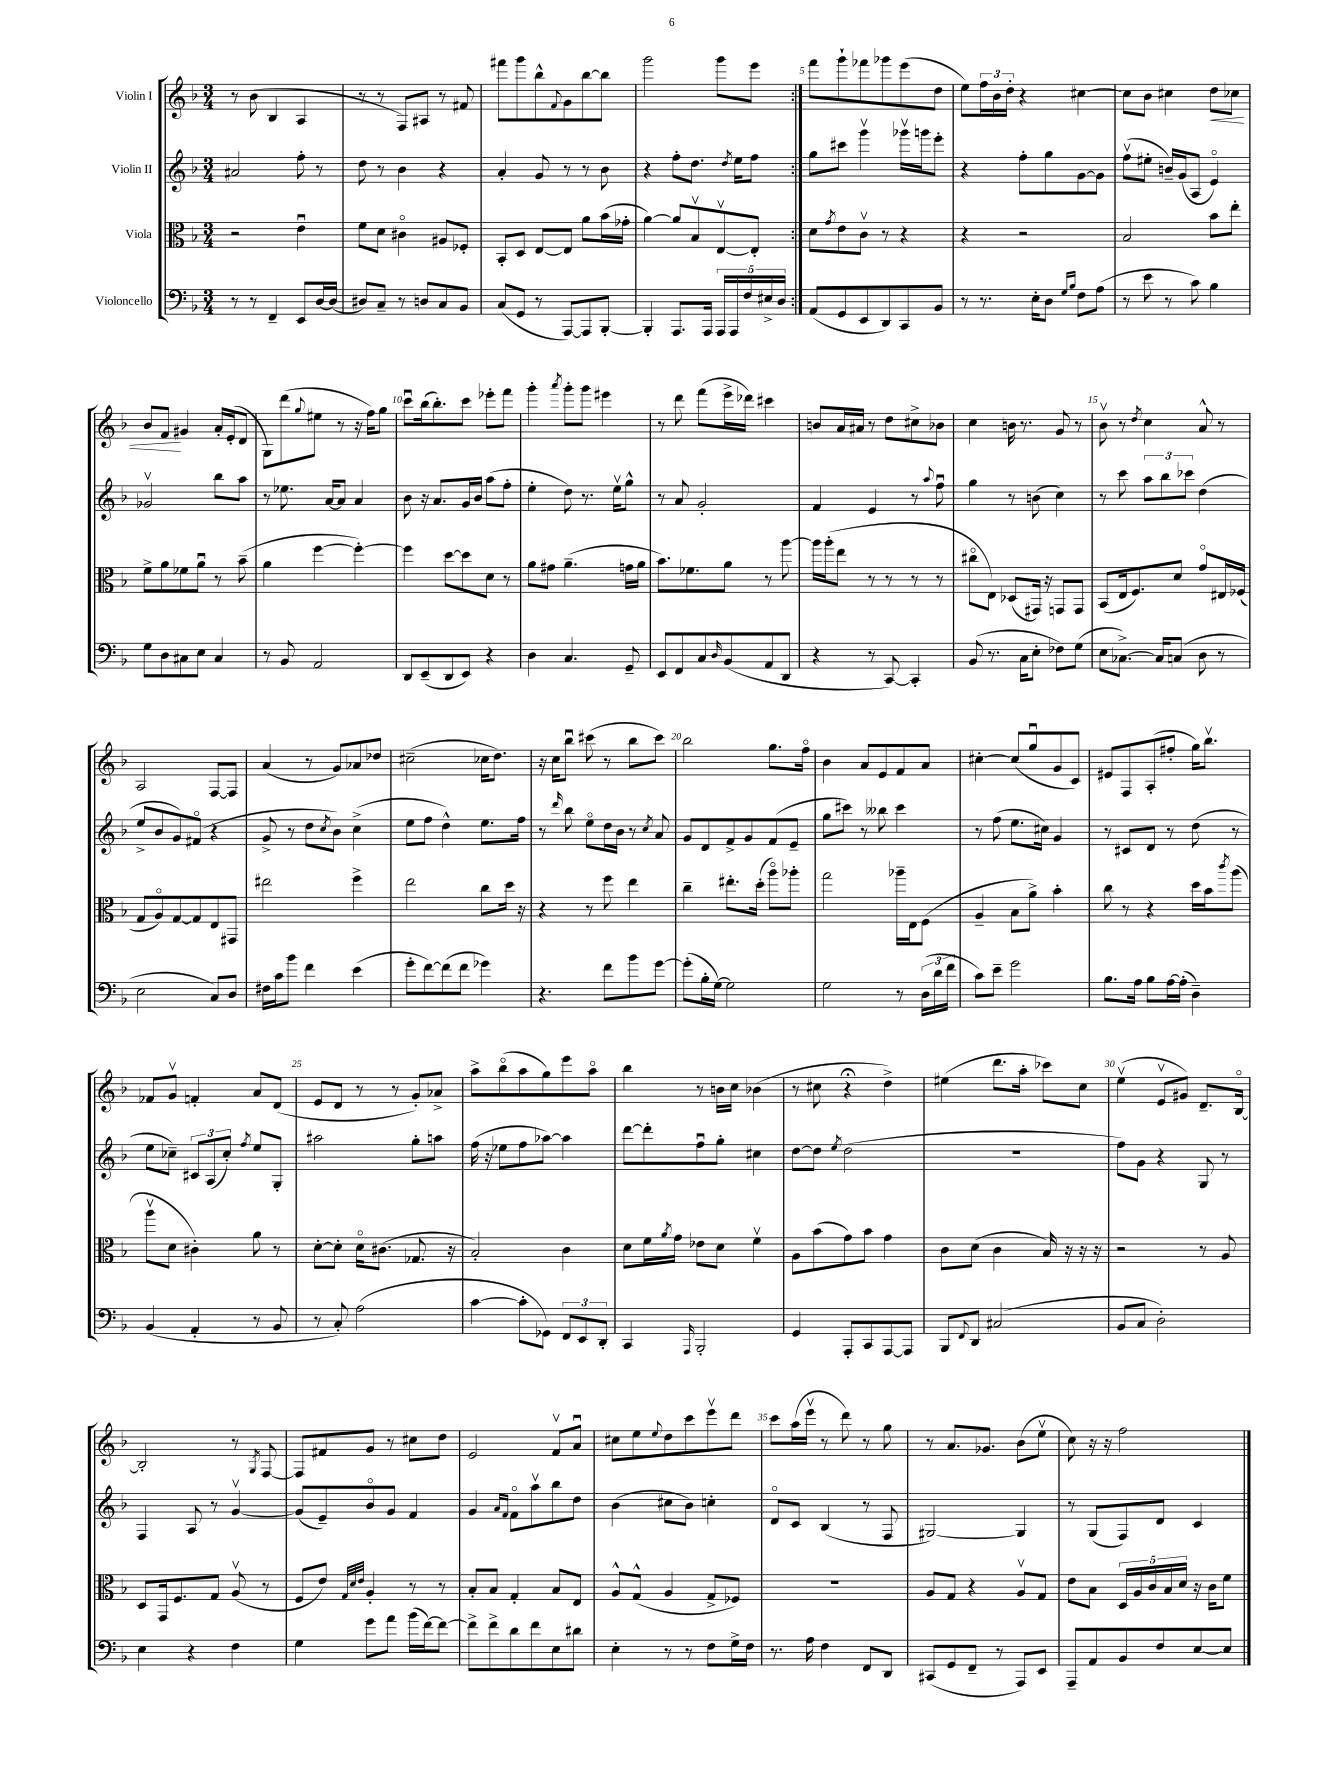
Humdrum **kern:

**kern	**kern	**kern	**kern	**dynam
*part4	*part3	*part2	*part1	*part1
*staff4	*staff3	*staff2	*staff1	*staff1
*I"Violoncello	*I"Viola	*I"Violin II	*I"Violin I	*
*clefF4	*clefC3	*clefG2	*clefG2	*
*k[b-]	*k[b-]	*k[b-]	*k[b-]	*
*M3/4	*M3/4	*M3/4	*M3/4	*
=1	=1	=1	=1	=1
8r	2r	2a#X/	8r	.
8r	.	.	(8b-\	.
4FF~/	.	.	4B-/	.
8EE/L	4eu\	8ff'\	4A/	.
[16D/L	.	8r	.	.
(16D/JJ]	.	.	.	.
=2	=2	=2	=2	=2
8D#X/L)	8f\L	8dd\	8r	.
8C~/J	8d\J	8r	8r	.
8r	4c#X\	4b-\	8F/L)	.
8Dn/L	.	.	8A#X/J	.
8C/	8A#X/L	4r	8r	.
8BB-/J	8F-X'/J	.	8f#X/	.
=3	=3	=3	=3	=3
(8C/L	8BB-'/L	4a'/	8fff#X\L	.
8GG/J	8D/J	.	8ggg\	.
8r	[8E/L	8g/	8bb-^^\	.
.	.	.	8qqf/	.
[8AAA/L)	8E/J]	8r	8g\	.
8AAA/]	8a\L	8r	[8bb-\	.
[8BBB-'/J	(16b-\L	8b-\	8bb-\J]	.
.	16g-X'\JJ	.	.	.
=4	=4	=4	=4	=4
4BBB-'/]	[4a\)	4r	2ggg\	.
8.AAA/L	8a/L]	8ff'\L	.	.
.	8B-v/	8.dd\J	.	.
16AAA/Jk	.	.	.	.
20AAA/LL	[8Ev/	.	8ggg\L	.
20AAA/	.	.	.	.
.	.	8qdd/	.	.
.	.	16ee\KL	.	.
20F/	.	.	.	.
.	8E'/J]	8ff\J	8eee\J	.
20E#X^/	.	.	.	.
20D/JJ	.	.	.	.
=5:|!	=5:|!	=5:|!	=5:|!	=5:|!
(8AA/L	8d\L	8gg\L	8fff\L	.
.	8qg/	.	.	.
8GG/	8e\	8ccc#X\J	8ggg`\	.
8EE/	8cv\J	4gggv\	8fff-X\	.
8DD/)	8r	.	8ggg-X\	.
8CC/	4r	16ggg-Xv\LL	(8eee\	.
.	.	16gggn\J	.	.
8BB-/J	.	8eee'\J	8dd\J	.
=6	=6	=6	=6	=6
8r	4r	4r	8ee\L)	.
8.r	.	.	24ff\L	.
.	.	.	24b-\	.
.	.	.	24dd'\JJ	.
.	2r	8ff'\L	4r	.
16E'\KL	.	.	.	.
8D\J	.	8gg\	.	.
16qqG/LL	.	.	.	.
16qqB-/JJ	.	.	.	.
8F\L	.	[8g\	[4cc#X\	.
(8A\J	.	8g\J]	.	.
=7	=7	=7	=7	=7
8r	2B-/	(8ffv\L	8cc#\L]	.
8e\	.	8ee#X'\J	8b-\J	.
8r	.	16bn~/LL)	4cc#X\	.
.	.	(16g/J	.	.
8c\)	.	8A/J	.	.
!	!	!	!	!LO:HP:b
4B-\	8b-\L	4e/)	8dd\L	<
.	8ee'\J	.	8cc-X\J	.
!!LO:LB:g=z
=8	=8	=8	=8	=8
8G\L	8f^\L	2g-Xv/	8b-/L	.
8D\	8a\	.	8f/J	.
8C#X\	8f-X\	.	4g#X/	[
8E\J	8au\J	.	.	.
4C#/	8r	8bb-\L	16a'/LL	.
.	.	.	(16e'/J	.
.	(8b-~\	8aa\J	8d/J	.
=9	=9	=9	=9	=9
8r	4a\	8r	8G\L)	.
8BB-/	.	8.ee-X\	(8ddd\	.
.	.	.	8qqgg/	.
2AA/	[4ff\	.	8ee#X\J	.
.	.	[16a/KL	.	.
.	.	8a/J]	8r	.
.	4ff'\_)	4a/	16r	.
.	.	.	16ff\KL)	.
.	.	.	8gg\J	.
=10	=10	=10	=10	=10
8DD/L	4ff\]	8b-\	8cccu\L	.
(8EE~/	.	16r	(16bb-\k	.
.	.	8.a/L	8.bb-'\)	.
8DD/	[8dd\L	.	.	.
8EE/J)	8dd\]	16g/L	8ccc\J	.
.	.	16b-/JJ	.	.
4r	8d\J	(8aa\L	8eee-X'\L	.
.	8r	8ff'\J	8fff\J	.
=11	=11	=11	=11	=11
4D\	8a\L	4ee'\	4ggg'\	.
.	8g#X\J	.	.	.
.	.	.	8qaaa/	.
4.C/	(4.a~\	8dd\)	8ggg'\L	.
.	.	8.r	8ggg\J	.
.	.	.	4eee#X\	.
.	.	16eev\KL	.	.
8GG~/	16gn\LL	8gg^^\J	.	.
.	16a\JJ	.	.	.
=12	=12	=12	=12	=12
8EE/L	8.b-\L)	8r	8r	.
8FF/	.	8a/	8ddd\	.
.	8.f-X\	.	.	.
8C/	.	2g'/	(8fff\L	.
16qqD/	.	.	.	.
(8BB-/	8a\J	.	16eee^\L	.
.	.	.	16ddd-X\JJ)	.
8AA/	8r	.	4ccc#X\	.
8DD/J	[8aa\	.	.	.
=13	=13	=13	=13	=13
4r	16aa\LL]	4f/	8bn/L	.
.	(16aa'\J	.	.	.
.	8ee\J	.	16a/L	.
.	.	.	16a#X/JJ	.
8r	8r	4e/	8r	.
[8CC/)	8r	.	8dd\L	.
4CC'/]	8r	8r	8cc#X^\	.
.	.	8qqaa/	.	.
.	8r	8ffu\	8b-X\J	.
=14	=14	=14	=14	=14
(8BB-/	8cc#X\L	4gg\	4cc\	.
8.r	8E\J)	.	.	.
.	(8D-X/L	8r	16bn\	.
16C\KL	.	.	8.r	.
8E'\J	16GG#X/Jk)	(8bn\	.	.
.	16r	.	.	.
8F-X\L)	8GGn/L	4cc\)	8g/	.
(8G\J	8GG/J	.	8r	.
=15	=15	=15	=15	=15
8E\L	(8BB-/L	8r	8b-v\	.
[8.C-X^\J)	16E/k	8ccc\	8r	.
.	8.F/)	.	.	.
.	.	.	8qdd/	.
.	.	12aa\L	4cc\	.
16C-/KL]	.	.	.	.
.	.	12bb-\	.	.
(8Cn/J	8d/J	.	.	.
.	.	12ccc-X\J	.	.
8D\	8g/L	(4dd\	8a^^/	.
8r	16E#X/L	.	8r	.
.	(16F-X/JJ	.	.	.
!!LO:LB:g=z
=16	=16	=16	=16	=16
2E\	8G/L	8ee^/L	2A/	.
.	8A/)	8b-/	.	.
.	[8G/	8g/)	.	.
.	8G/]	(8f#X/J	.	.
8C/L)	8E/	4r	[8F/L	.
8D/J	8GG#X/J	.	8F/J]	.
=17	=17	=17	=17	=17
16F#X\LL	2ee#X\	8g^/	(4a/	.
16c\J	.	.	.	.
8b-\J	.	8r	.	.
4f\	.	8dd\L	8r	.
.	.	8qcc/	.	.
.	.	8b-\J)	8g/L)	.
(4e\	4ff^\	(4cc^\	8a-X/	.
.	.	.	8dd-X/J	.
=18	=18	=18	=18	=18
8g'\L	2ee\	8ee\L	(2cc#X~\	.
[8f\)	.	8ff\J	.	.
(8f\]	.	4dd^^\)	.	.
8f\J	.	.	.	.
4g-X\)	8cc\L	8.ee\L	16cc-X\KL	.
.	.	.	8.dd\J)	.
.	16dd\Jk	.	.	.
.	16r	16ff\Jk	.	.
=19	=19	=19	=19	=19
4.r	4r	8r	16r	.
.	.	.	16cc\KL	.
.	.	16qqddd/	.	.
.	.	8bb-\	8bb-u\J	.
.	8r	8ee\L	(8ccc#X\	.
8f\L	8ff\	16dd\L	8r	.
.	.	16b-\JJ	.	.
8b-\	4ee\	8r	8bb-\L	.
.	.	8qcc/	.	.
[8g\J	.	8a/	8ccc#\J)	.
=20	=20	=20	=20	=20
(8g'\L]	4cc~\	8g/L	2bb-\	.
16B-'\L	.	8d/	.	.
[16G\JJ)	.	.	.	.
2G\]	8.ee#X'\L	8f^/	.	.
.	.	8g/	.	.
.	(16dd'\Jk	.	.	.
.	8aa\L)	(8f/	8.gg\L	.
.	8aa-X'\J	8e~/J	.	.
.	.	.	16ff\Jk	.
=21	=21	=21	=21	=21
2G\	2gg\	8gg\L	4b-\	.
.	.	8ccc#X\J)	.	.
.	.	8r	8a/L	.
.	.	8bb--X\	8e/	.
8r	16aa-X~\LL	4ccc#\	8f/	.
.	16E\J	.	.	.
(24D\LL	(8F\J	.	8a/J	.
24d\	.	.	.	.
24f\JJ	.	.	.	.
=22	=22	=22	=22	=22
8c\L)	4A~/	8r	[4cc#X'\	.
8e~\J	.	(8ff\	.	.
2g\	8B-\L	8.ee\L	(8cc#/L]	.
.	8a^\J)	.	8ggu/	.
.	.	16cc#X\Jk)	.	.
.	4b-'\	4g/	8g/	.
.	.	.	8c/J)	.
=23	=23	=23	=23	=23
8.B-\L	8cc\	8r	8e#X/L	.
.	8r	8c#X/L	8F/	.
16A\Jk	.	.	.	.
8B-\L	4r	8d/J	(8A'/	.
[16A\L	.	8r	8ff#X'/J	.
(16A'\JJ]	.	.	.	.
4D~\)	16dd\LL	(8dd\	16gg\KL)	.
.	16b-\J	.	8.bb-v\J	.
.	8qccc/	.	.	.
.	(8aa\J	8r	.	.
!!LO:LB:g=z
=24	=24	=24	=24	=24
(4BB-/	8aav\L	8ee\L	8f-X/L	.
.	8d\J	8cc-X~\J)	8gv/J	.
4AA'/	4c#X'\)	12c#X/L	4fn'/	.
.	.	(12A/	.	.
.	.	12cc-'/J)	.	.
.	.	8qff/	.	.
8r	8a\	8ee/L	8a/L	.
8BB-/	8r	8G'/J	(8d/J	.
=25	=25	=25	=25	=25
8r	[8d'\L	2aa#X\	8e/L	.
8C'/)	8d'\J]	.	8d/J	.
(2A\	16d\KL	.	8r	.
.	(8.c#X\J	.	.	.
.	.	.	8r	.
.	8.G-X/	8gg'\L	8g'/L)	.
.	.	8aan\J	8a-X^/J	.
.	16r	.	.	.
=26	=26	=26	=26	=26
[4c\	2B-'/)	(16ff\	8aa^\L	.
.	.	16r	.	.
.	.	8ee-X\L	(8bb-\	.
8c'\L]	.	8ff\	8aa\	.
8GG-X\J)	.	[8aa-X\J)	8gg\)	.
12FF/L	4c\	4aa-\]	8eee\	.
12EE/	.	.	.	.
.	.	.	8aa\J	.
12DD'/J	.	.	.	.
=27	=27	=27	=27	=27
4CC/	8d\L	[8ddd\L	4bb-\	.
.	16f\L	8ddd'\]	.	.
.	8qa/	.	.	.
.	16g\JJ	.	.	.
16qqAAA/	.	.	.	.
2BBB-'/	8e-X\L	8ffu\	8r	.
.	8d\J	8gg'\J	16bn\LL	.
.	.	.	16cc\JJ	.
.	4fv\	4cc#X\	(4b-X\	.
=28	=28	=28	=28	=28
4GG/	8A\L	[8dd\L	8r	.
.	(8b-\	8dd\J]	8cc#X\	.
.	.	8qee/	.	.
8AAA'/L	8g\)	(2dd\	4r;<	.
8CC/	8b-\J	.	.	.
[8AAA/	4g\	.	4dd^\)	.
8AAA/J]	.	.	.	.
=29	=29	=29	=29	=29
8BBB-/L	8c\L	2.r	(4ee#X\	.
8qqFF/	.	.	.	.
8DD/J	(8d\J	.	.	.
(2C#X/	4c\	.	8.ddd\L	.
.	.	.	16aa'\Jk	.
.	16B-/)	.	8ccc-X\L)	.
.	16r	.	.	.
.	16r	.	8cc\J	.
.	16r	.	.	.
=30	=30	=30	=30	=30
8BB-/L	2r	8ff\L)	(4eev\	.
8C/J	.	8g\J	.	.
2D'\)	.	4r	8ev/L	.
.	.	.	8g#X/J)	.
.	8r	8G/	8.d~/L	.
.	8A/	8r	.	.
.	.	.	[16B-/Jk	.
!!LO:LB:g=z
=31	=31	=31	=31	=31
4E\	8D/L	4F/	2B-'/]	.
.	16GG/k	.	.	.
.	8.F/	.	.	.
4r	.	8A/	.	.
.	8G/J	8r	.	.
4F\	(8Av/	[4gv/	8r	.
.	.	.	8qG/	.
.	8r	.	[8F/	.
=32	=32	=32	=32	=32
4G\	8F/L	(8g/L]	8F/L]	.
.	8e/J)	8e~/)	8f#X/	.
.	32qqG/LLL	.	.	.
.	32qqd/	.	.	.
.	32qqe/JJJ	.	.	.
8g\L	4A'/	8b-/	8g/J	.
8a\J	.	8g/J	8r	.
(16b-\LL	8r	4f/	8cc#X\L	.
[16f\J)	.	.	.	.
8f\J_	8r	.	8dd\J	.
=33	=33	=33	=33	=33
8f^\L]	8B-'/L	4g/	2e/	.
8f^\	8B-/J	.	.	.
.	.	16qqa/LL	.	.
.	.	16qqf/JJ	.	.
8d\	4G'/	8f\L	.	.
8f\	.	8aav\	.	.
8E\	8B-/L	8bb-\	8fv/L	.
8d#X\J	8E/J	8dd\J	8au/J	.
=34	=34	=34	=34	=34
4E'\	8A^^/L	(4b-\	8cc#X\L	.
.	(8G^^/J	.	8ee\	.
.	.	.	8qqee/	.
8r	4A/	8cc#X\L	8dd\	.
8r	.	8b-\J)	8ccc\	.
8F\L	8G^/L	4ccn'\	8eeev\	.
16G^\L	8F-X/J)	.	8ddd\J	.
16F\JJ	.	.	.	.
=35	=35	=35	=35	=35
8.r	2.r	8d/L	8ccc\L	.
.	.	8c/J	(16aa\L	.
16A\	.	.	16eeev\JJ	.
4F\	.	(4B-/	8r	.
.	.	.	8ddd\)	.
8FF/L	.	8r	8r	.
8DD/J	.	8F/	8gg\	.
=36	=36	=36	=36	=36
(8CC#X/L	8A/L	[2G#X/)	8r	.
8GG/	8G/J	.	8.a/L	.
8FF~/J	4r	.	.	.
.	.	.	8.g-X/J	.
8r	.	.	.	.
8AAA/L)	8Av/L	4G#/]	(8b-\L	.
8EE/J	8G/J	.	8eev\J	.
=37	=37	=37	=37	=37
8AAA~/L	8e\L	8r	8cc\)	.
8AA/	8B-\J	(8G/L	16r	.
.	.	.	16r	.
8BB-/	20D/LL	8F/)	2ff\	.
.	20A/	.	.	.
.	20c/	.	.	.
8F/	.	8d/J	.	.
.	20B-/	.	.	.
.	20d/JJ	.	.	.
[8E/	16r	4c/	.	.
.	16c\KL	.	.	.
8E/J]	8f\J	.	.	.
==	==	==	==	==
*-	*-	*-	*-	*-
